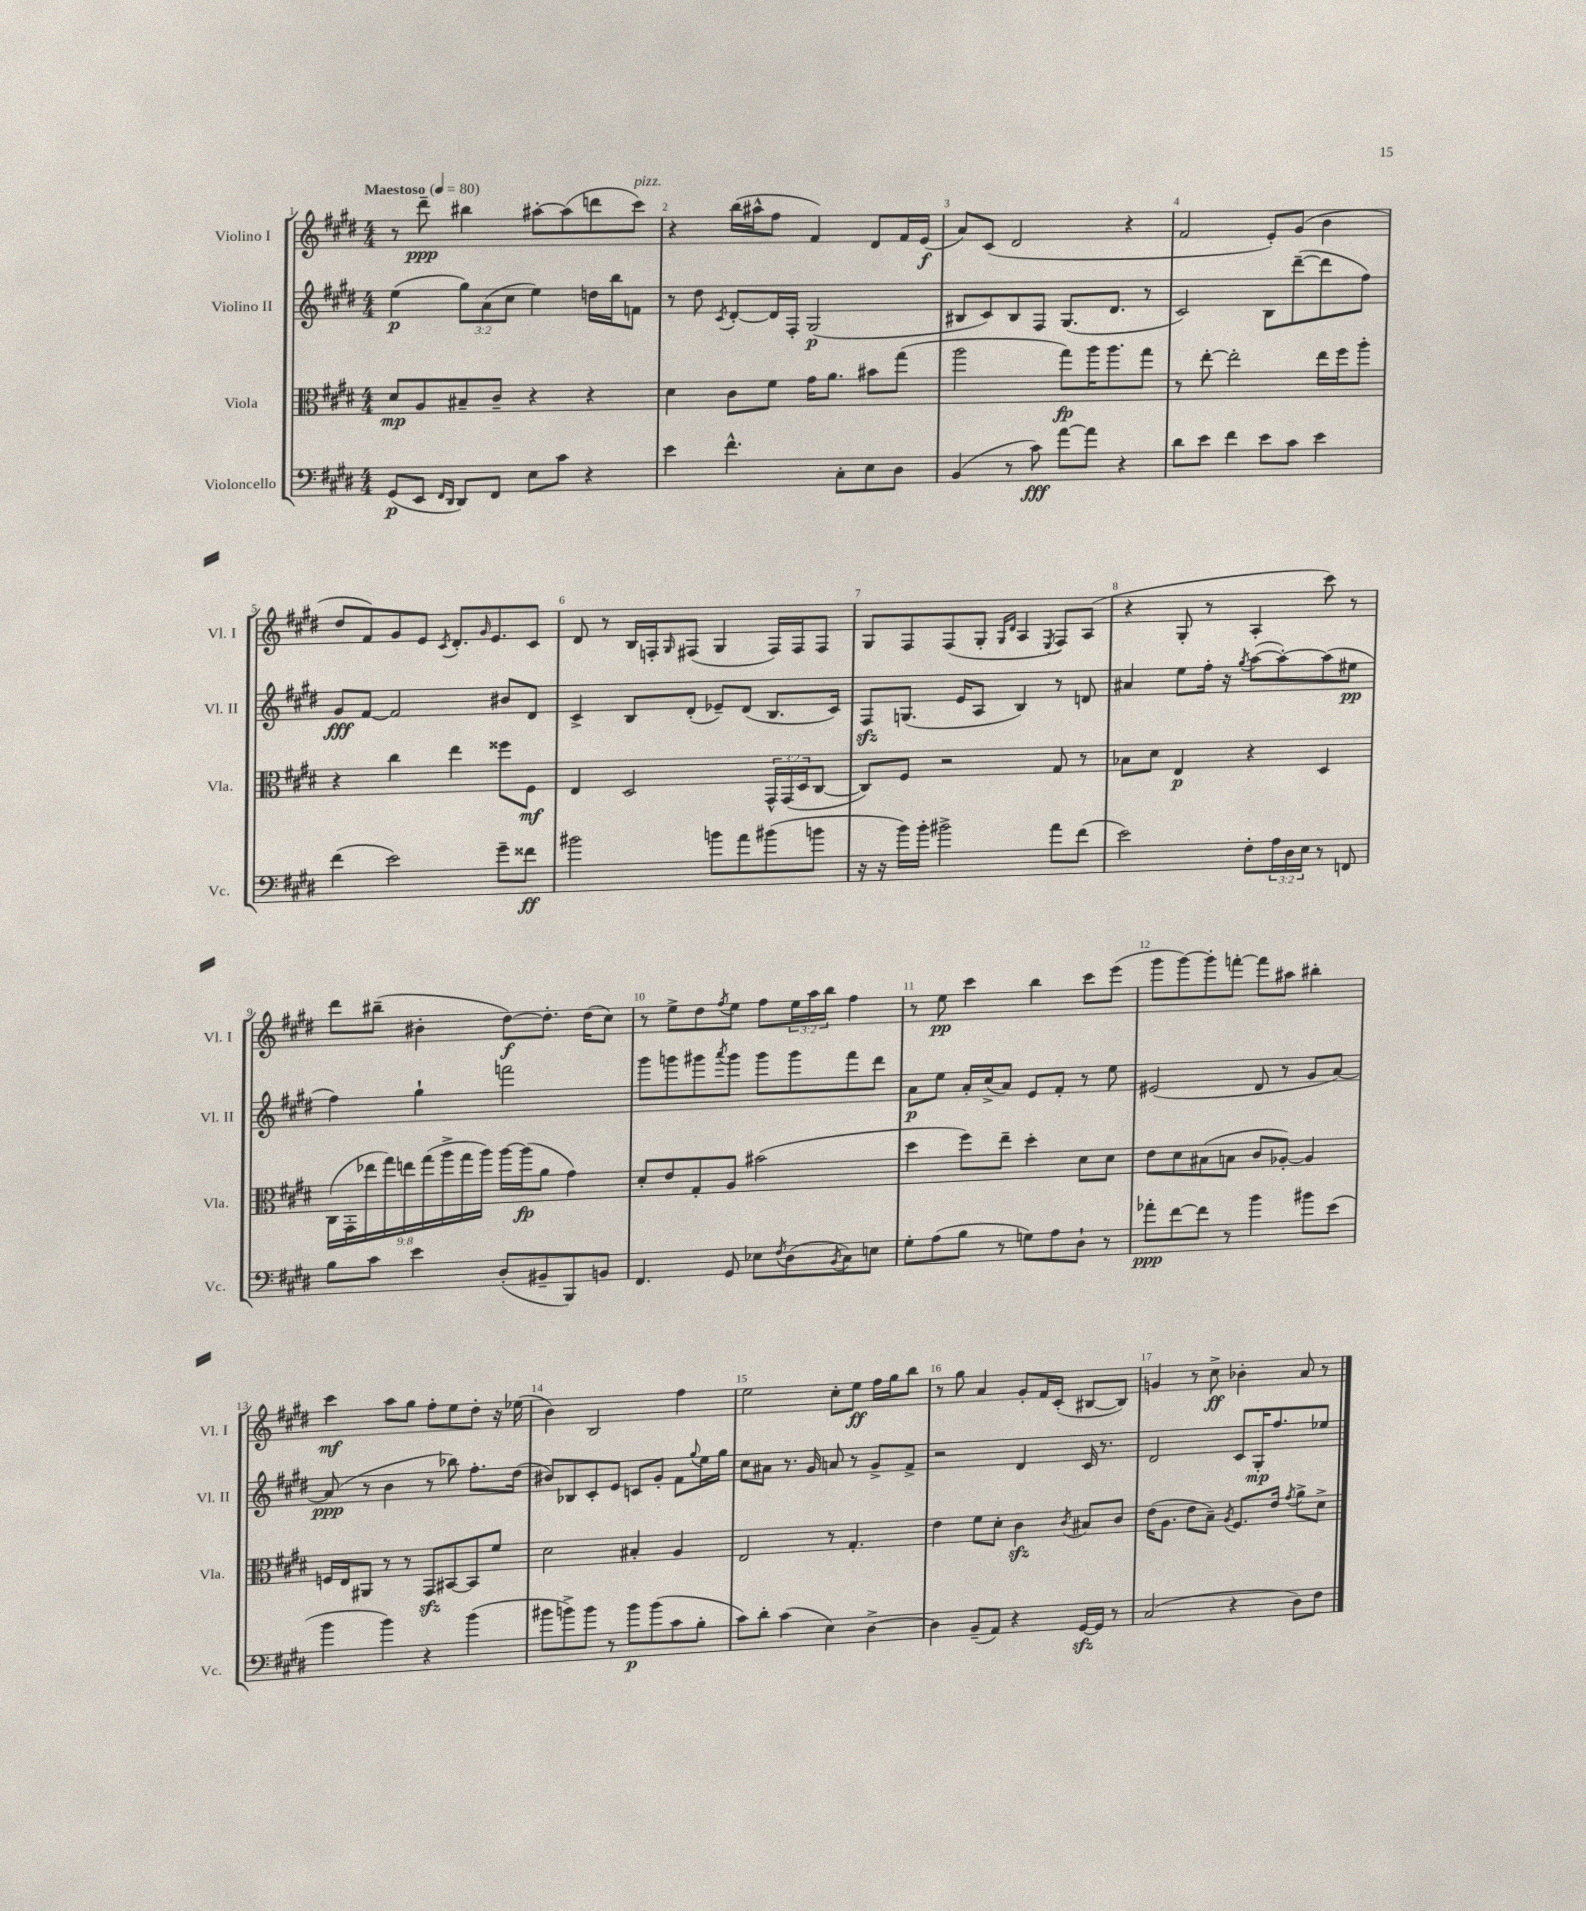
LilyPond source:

<<
\new StaffGroup <<
\new Staff = "s0" \with { instrumentName = "Violino I" shortInstrumentName = "Vl. I" } {
    \clef treble \key e \major \numericTimeSignature \time 4/4 \override Staff.TupletNumber.text = #tuplet-number::calc-fraction-text \tempo "Maestoso" 4 = 80
    r8 dis'''8--\ppp bis''4 ais''8~-. ais''8( d'''8 cis'''8^\markup { \italic "pizz." }) |
    r4 b''16( ais''16-^ fis''8 fis'4) dis'8 fis'16 e'16\f( |
    a'8) cis'8( dis'2 r4 |
    fis'2 e'8-.) gis'8( b'4 |
    dis''8 fis'8) gis'8 e'8 \acciaccatura { cis'8 } dis'8.-. \grace { gis'16 } e'8. cis'8 |
    dis'8 r8 b16 f16-. \grace { gis16 } fis8( gis4 fis16) fis16 fis8 |
    gis8 fis8 fis8( gis8-. \grace { gis16 dis'16 } a4 \acciaccatura { e8 } fis8) a8( |
    r4 gis8-. r8 a4-. cis'''8) r8 |
    dis'''8 bis''8--( bis'4-. dis''8~\f) dis''8.-. dis''16( cis''8) |
    r8 e''8-> dis''8 \acciaccatura { fis''8 } e''8 fis''8 \tuplet 3/2 { e''16 a''16 b''16 } fis''4 |
    r8 e''8\pp cis'''4 b''4 cis'''8 e'''8( |
    gis'''8 gis'''8~) gis'''8-. f'''8~-. f'''8 ais''8 bis''4-. |
    cis'''4\mf a''8 gis''8 fis''8-. e''8 dis''8-. r16 ees''16( |
    b'4) b2 fis''4 |
    e''2 cis''8-. e''8\ff fis''16 gis''16 b''8 |
    r8 gis''8 a'4 gis'8-. fis'16 cis'16-.( bis8~ bis8) |
    g'4 r8 cis''8->\ff bes'4-. a'8 r8 \bar "|." |
}
\new Staff = "s1" \with { instrumentName = "Violino II" shortInstrumentName = "Vl. II" } {
    \clef treble \key e \major \numericTimeSignature \time 4/4 \override Staff.TupletNumber.text = #tuplet-number::calc-fraction-text
    e''4\p( \tuplet 3/2 { gis''8) a'8( cis''8 } e''4) d''16 b''16 f'8 |
    r8 dis''8 \acciaccatura { cis'8 } dis'8~-. dis'16 fis16-. gis2\p( |
    bis8 cis'8) bis8 fis8 gis8.( dis'8. r8 |
    cis'2) b8 dis'''8~--( dis'''8 fis''8) |
    gis'8\fff fis'8~ fis'2 bis'8 dis'8 |
    cis'4-> b8 dis'8-.( ees'8--) dis'8( b8. cis'16) |
    fis8\sfz g8.( e'16 a8 b4) r8 d'8 |
    ais'4 e''8 fis''16-. r16 \acciaccatura { gis''8 } a''8~( a''8~-.) a''8( eis''8\pp |
    fis''4) gis''4-! f'''2 |
    gis'''8 g'''8 gis'''8 \acciaccatura { a'''8 } gis'''8 gis'''8 gis'''8 fis'''8 dis'''8 |
    a'8\p e''8 a'16-. cis''16->( a'8) e'8 fis'8-. r8 e''8 |
    eis'2( dis'8 r8 gis'8 a'8~) |
    a'8\ppp( r8 b'4 r8 bes''8) fis''8.-. dis''16( |
    bis'8) bes8 cis'8-. e'8 c'8 gis'8-. fis'8 \appoggiatura { gis''8 } e''16 gis''16 |
    cis''8 ais'8 r8. gis'16 a'8 r8 gis'8-> fis'8-> |
    r2 dis'4 cis'16 r8. |
    dis'2 cis'8 gis16-.\mp fis''8. ees''8 \bar "|." |
}
\new Staff = "s2" \with { instrumentName = "Viola" shortInstrumentName = "Vla." } {
    \clef alto \key e \major \numericTimeSignature \time 4/4 \override Staff.TupletNumber.text = #tuplet-number::calc-fraction-text
    dis'8\mp a8 bis8-- cis'8-- r4 r4 |
    dis'4 cis'8 fis'8 gis'16 a'8. bis'8 gis''8( |
    a''2 gis''8\fp) a''16 a''8. gis''8 |
    r8 e''8~-. e''2-. e''16 fis''16 a''8-. |
    r4 cis''4 e''4 fisis''8 fis8\mf |
    e4 dis2 \tuplet 3/2 { gis,16-^ gis,16( dis16 } cis8~ |
    cis8) fis8 r2 gis8 r8 |
    bes8 dis'8 e4\p r4 dis4 |
    \tuplet 9/8 { cis16( gis,16-. ees''16 gis''16) e''16 gis''16( a''16-> gis''16 a''16) } a''16~ a''16\fp( a'8 gis'4) |
    dis'8-. e'8 gis8-. a8 bis'2( |
    dis''4 fis''8) e''8-- dis''4-. dis'8 dis'8 |
    e'8 dis'8 bis8( b8 cis'8 aes8~-.) aes4 |
    f16 e16 ais,8 r8 r8 gis,8\sfz bis,8~ bis,8 fis'8 |
    dis'2 bis4-. a4 |
    e2 r8 gis4.-. |
    e'4 fis'8 dis'8-. cis'4\sfz \acciaccatura { cis'8 } bis8 cis'8 |
    e'16( a8. e'8 b8--) \acciaccatura { a8 } fis8. e'16 \acciaccatura { gis'8 } a'8-> dis'8-> \bar "|." |
}
\new Staff = "s3" \with { instrumentName = "Violoncello" shortInstrumentName = "Vc." } {
    \clef bass \key e \major \numericTimeSignature \time 4/4 \override Staff.TupletNumber.text = #tuplet-number::calc-fraction-text
    gis,8\p( e,8 \grace { fis,16 dis,16 } dis,8) fis,8 e8 cis'8 r4 |
    e'4 fis'4.-^ cis8-. e8 dis8 |
    b,4( r8 cis'8\fff) a'8~ a'8 r4 |
    dis'8 e'8 fis'4 e'8 cis'8 e'4 |
    fis'4( e'2) gis'8-- fisis'8\ff |
    bis'2 b'8 a'8 bis'8( b'8 |
    r16 r16 b'16) b'16-. bis'2-> a'8 fis'8( |
    e'2) fis8-. \tuplet 3/2 { a16 dis16 e16 } r8 f,8 |
    b8 cis'8 e'4 dis8-.( bis,8-- b,,8) b,8 |
    fis,4. gis,8 ees8 \acciaccatura { fis8 } dis8( \acciaccatura { b,8 } cis8) e8 |
    gis8-. a8( b8 r8 g8) a8 dis8-! r8 |
    aes'8-.\ppp fis'8~ fis'8 r8 b'4 bis'8 e'8( |
    b'4 b'4) r4 b'4( |
    bis'8 b'8->) b'8 r8 b'8\p b'8( cis'8 b8-. |
    cis'8) dis'8-. cis'4( e4) dis4~-> |
    dis4 b,8--( a,8) r4 gis,16~\sfz gis,16 r8 |
    cis2( r4 dis8) fis8 \bar "|." |
}
>>
>>
\layout { \context { \Score \override BarNumber.break-visibility = ##(#f #t #t) barNumberVisibility = #all-bar-numbers-visible } }
